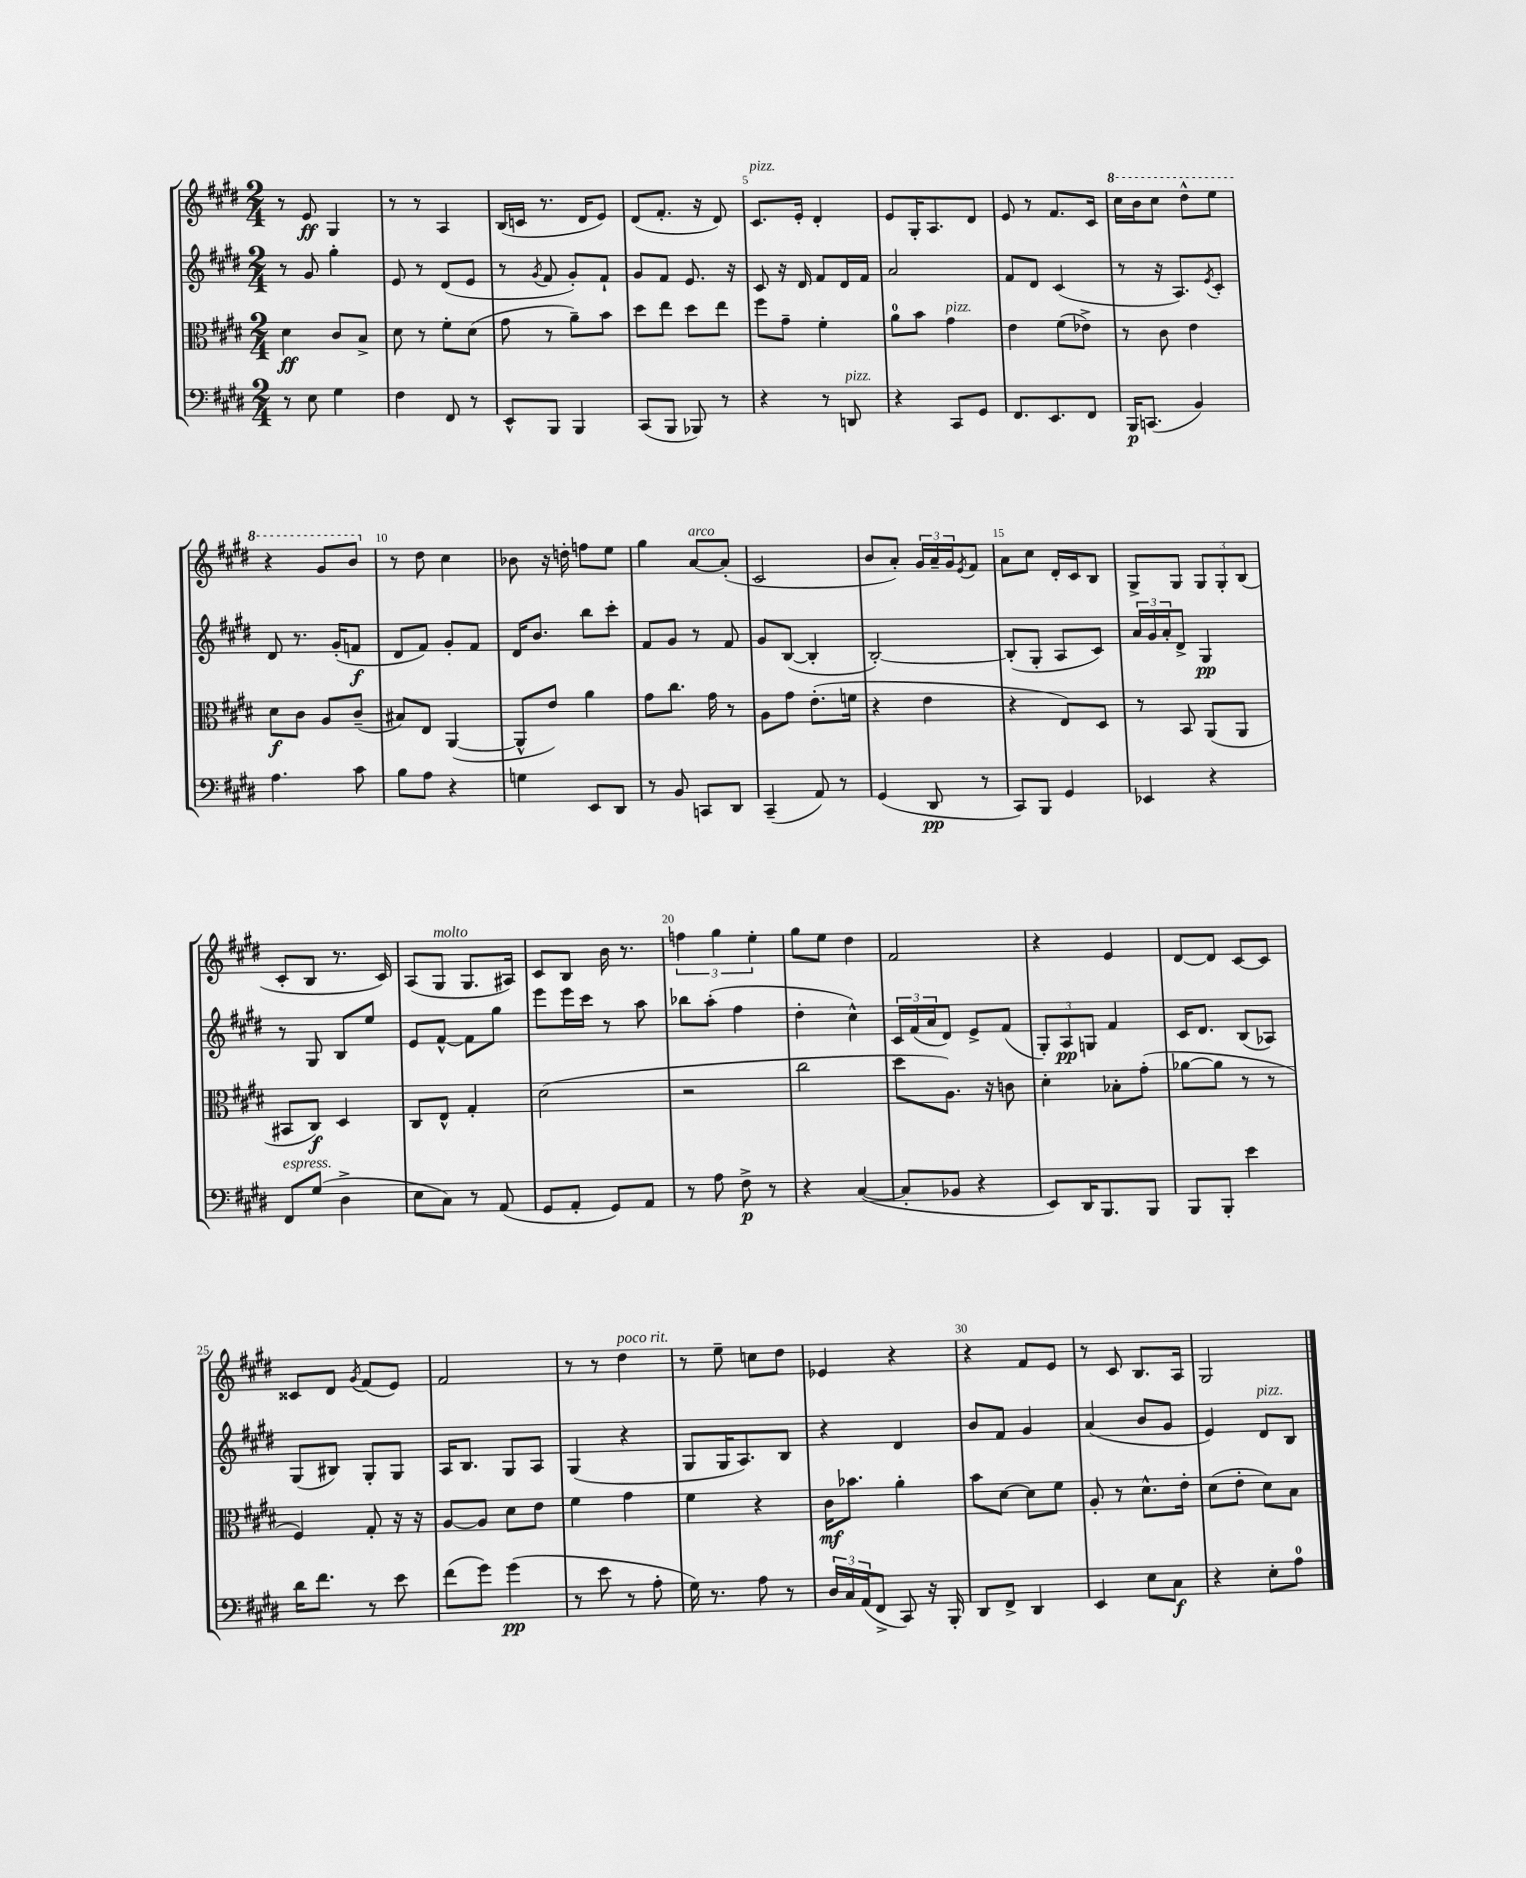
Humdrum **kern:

**kern	**kern	**kern	**kern
*staff4	*staff3	*staff2	*staff1
*clefF4	*clefC3	*clefG2	*clefG2
*k[f#c#g#d#]	*k[f#c#g#d#]	*k[f#c#g#d#]	*k[f#c#g#d#]
*M2/4	*M2/4	*M2/4	*M2/4
8r	4d#	8r	8r
8E	.	8g#	8e
4G#	8c#	4gg#'	4G#
.	8B^	.	.
=	=	=	=
4F#	8d#	8e	8r
.	8r	8r	8r
8FF#	8f#'	(8d#	4A
8r	(8d#	8e	.
=	=	=	=
8EE^^	8g#	8r	(16B
.	.	.	16c
.	.	8qg#	.
8BBB	8r	8f#	8.r
4BBB	8a~)	8g#')	.
.	.	.	16d#
.	8b	8f#`	8e)
=	=	=	=
(8CC#	8dd#	8g#	(8d#
8BBB	8ee	8f#	8.f#'
8BBB-)	8dd#	8.e	.
.	.	.	16r
8r	8ee	.	8d#)
.	.	16r	.
=	=	=	=
4r	8ff#	8c#	8.c#
.	8g#~	16r	.
.	.	16d#	16e'
8r	4f#'	8f#	4d#'
8DD	.	16d#	.
.	.	16f#	.
=	=	=	=
4r	8a	2a	8e
.	8b	.	16G#'
.	.	.	8.A
8CC#	4g#	.	.
8GG#	.	.	8d#
=	=	=	=
8.FF#	4e	8f#	8e
.	.	8d#	8r
8.EE	.	.	.
.	(8f#	(4c#	8.f#
8FF#	8e-^)	.	.
.	.	.	16c#
=	=	=	=
16BBB	8r	8r	16ccc#
(8.CC	.	.	16bb
.	8c#	16r	8ccc#
.	.	8.A)	.
4BB)	4e	.	8ddd#^^
.	.	8qe	.
.	.	8c#'	8eee
=	=	=	=
4.A	8d#	8d#	4r
.	8c#	8.r	.
.	8A	.	8gg#
.	.	(16g#'	.
8c#	(8c#~	8f	8bb
=	=	=	=
8B	8B#)	8d#	8r
8A	8E	8f#)	8dd#
4r	([4AA	8g#'	4cc#
.	.	8f#	.
=	=	=	=
4G	8AA^^]	16d#	8b-
.	.	8.b	.
.	8e)	.	16r
.	.	.	16dd'
8EE	4a	8bb	8ff
8DD#	.	8ccc#'	8ee
=	=	=	=
8r	8g#	8f#	4gg#
8BB	8.cc#	8g#	.
8CC	.	8r	[8a
.	16g#	.	.
8DD#	8r	8f#	(8a']
=	=	=	=
(4CC#~	8A	8g#	2c#
.	8g#	([8B	.
8AA)	(8.e'	4B']	.
8r	.	.	.
.	16f	.	.
=	=	=	=
(4GG#	4r	[2B')	8b
.	.	.	8a')
8DD#	4e	.	24g#
.	.	.	24a~
.	.	.	24g#
.	.	.	8qe
8r	.	.	8f#
=	=	=	=
8CC#)	4r	(8B']	8a
8BBB	.	8G#'	8cc#
4GG#	8E)	8A	16d#'
.	.	.	16c#
.	8D#	8c#)	8B
=	=	=	=
4EE-	8r	24a	8G#^
.	.	24g#	.
.	.	24a'	.
.	8BB	8d#^	8G#
4r	(8AA	4G#	12G#
.	.	.	12G#'
.	8AA	.	.
.	.	.	(12B
=	=	=	=
8FF#	8BB#	8r	8c#'
(8G#	8C#)	8G#	8B
4D#^	4D#	8B	8.r
.	.	8ee	.
.	.	.	16c#)
=	=	=	=
8E	8C#	8e	(8A
8C#)	8E^^	[8f#^^	8G#
8r	4G#'	8f#]	8.G#
(8AA	.	8gg#	.
.	.	.	16A#)
=	=	=	=
8GG#	(2d#	8eee	8c#
8AA'	.	16eee	8B
.	.	16ccc#	.
8GG#)	.	8r	16b
.	.	.	8.r
8AA	.	8aa	.
=	=	=	=
8r	2r	8bb-	6ff
8A	.	(8aa'	.
.	.	.	6gg#
8F#^	.	4ff#	.
.	.	.	6ee'
8r	.	.	.
=	=	=	=
4r	2cc#	4dd#'	8gg#
.	.	.	8ee
([4C#	.	4cc#^^)	4dd#
=	=	=	=
8C#']	8dd#	24c#	2f#
.	.	(24f#	.
.	.	24a	.
8BB-	8.A)	8d#)	.
4r	.	8e^	.
.	16r	.	.
.	8c	(8f#	.
=	=	=	=
8EE)	4d#'	12G#')	4r
.	.	12A	.
16DD#	.	.	.
.	.	12G	.
8.BBB	.	.	.
.	8B-'	4f#	4e
8BBB	(8g#'	.	.
=	=	=	=
8BBB	[8a-	16c#	[8d#
.	.	8.d#	.
8BBB'	8a-]	.	8d#]
4e	8r	(8B	[8c#
.	8r	8A-)	8c#]
=	=	=	=
16d#	4F#)	(8G#	8c##
8.f#	.	.	.
.	.	8B#)	8d#
.	.	.	8qg#
8r	8G#'	8G#'	(8f#
8e	16r	8G#	8e)
.	16r	.	.
=	=	=	=
(8f#	[8A	16A	2f#
.	.	8.B	.
8g#)	8A]	.	.
(4g#	8d#	8G#	.
.	8e	8A	.
=	=	=	=
8r	4f#	(4G#	8r
8e	.	.	8r
8r	4g#	4r	4dd#
8A'	.	.	.
=	=	=	=
16G#)	4f#	8G#	8r
8.r	.	.	.
.	.	16G#	8ee~
.	.	8.A)	.
8A	4r	.	8cc
8r	.	8B	8dd#
=	=	=	=
24D#	16c#	4r	4e-
24C#	.	.	.
.	8.b-	.	.
(24AA	.	.	.
8FF#^	.	.	.
8CC#)	4a'	4d#	4r
16r	.	.	.
16BBB'	.	.	.
=	=	=	=
8DD#	8b	8b	4r
8FF#^	[8d#	8f#	.
4DD#	8d#]	4g#	8f#
.	8f#	.	8e
=	=	=	=
4EE	8A'	(4a	8r
.	8r	.	8c#
8E	8.d#^^	8b	8.B
8C#	.	8g#	.
.	16e'	.	16A
=	=	=	=
4r	(8d#	4e)	2G#
.	8e'	.	.
8E'	8d#)	8d#	.
8A	8B	8B	.
==	==	==	==
*-	*-	*-	*-
